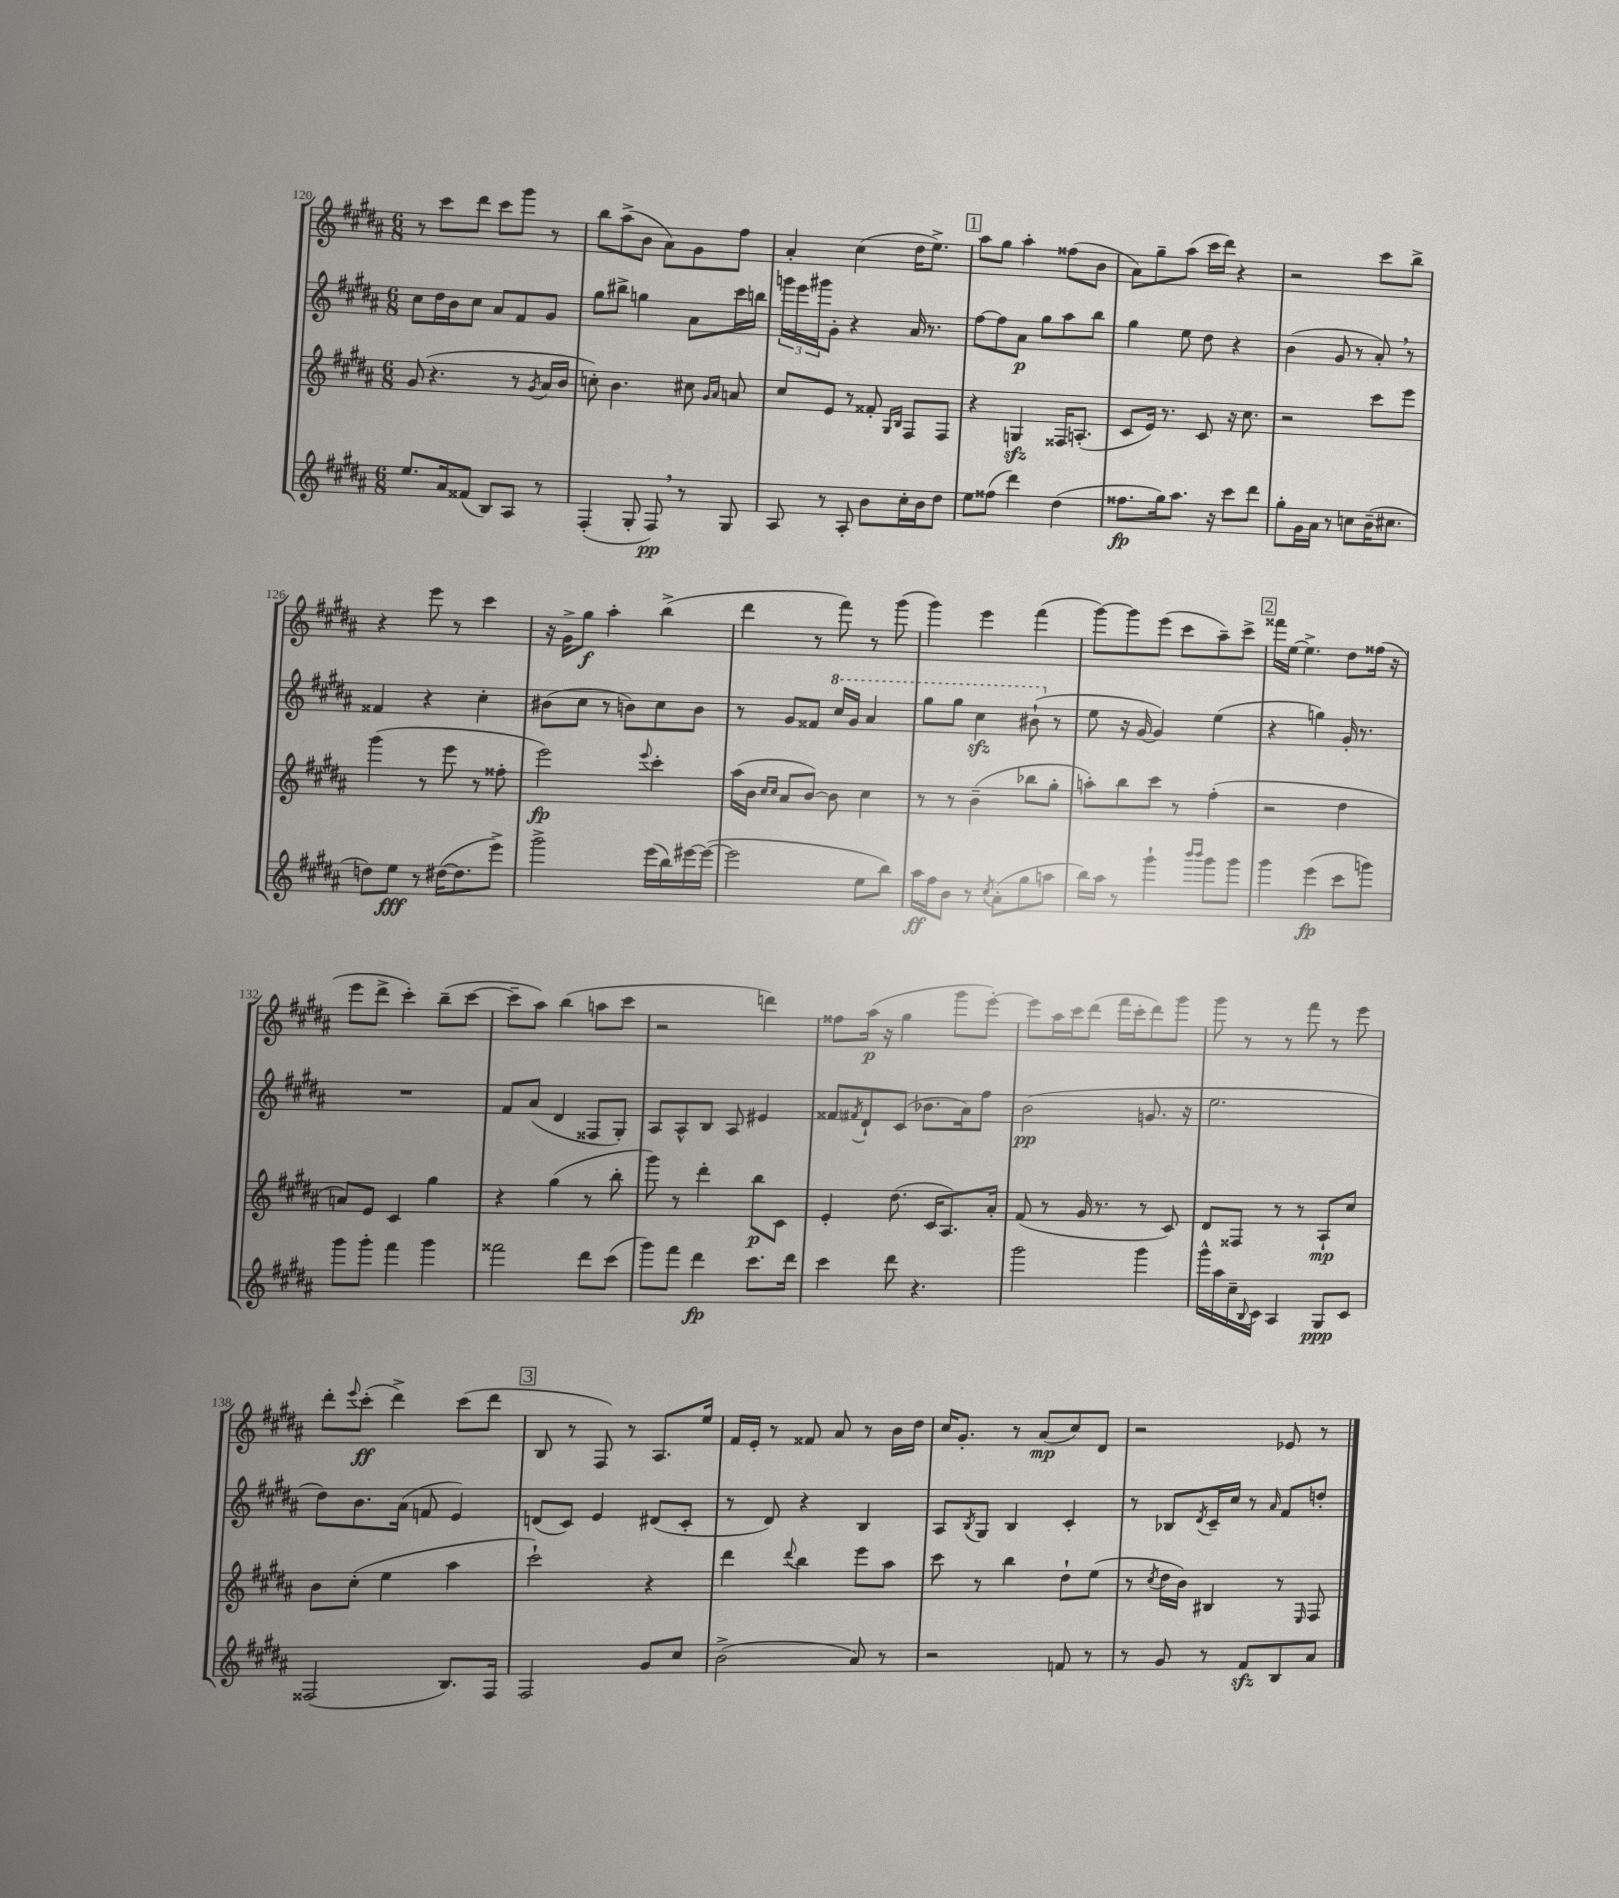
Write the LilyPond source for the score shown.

<<
\new StaffGroup <<
\new Staff = "s0" {
    \clef treble \key b \major \numericTimeSignature \time 6/8
    r8 cis'''8 dis'''8 cis'''8 gis'''8 r8 |
    b''8 ais''8->( b'8 ais'8) gis'8 fis''8 |
    ais'4-. cis''4( dis''16 e''8.->) |
    \mark \markup { \box "1" } ais''8 gis''8 ais''4-. fisis''8( b'8 |
    ais'8) gis''8-- ais''8( cis'''16 dis'''16) r4 |
    r2 cis'''8 b''8-> |
    r4 e'''8 r8 cis'''4 |
    r16 gis'16-> gis''8\f ais''4-. b''4->( |
    dis'''4 r8 fis'''8) r8 gis'''8( |
    gis'''4) e'''4 fis'''4( |
    gis'''8~) gis'''8 e'''8( cis'''8 ais''8--) cis'''8-> |
    \mark \markup { \box "2" } fisis'''16 e''16~ e''4.-> dis''8 fisis''16( r16 |
    e'''8 dis'''8-> cis'''4-.) b''8--( cis'''8~ |
    cis'''8-- ais''8) b''4( a''8 cis'''8 |
    r2 d'''4) |
    fisis''8 ais''16\p( r16 gis''4 gis'''8 e'''8~-.) |
    e'''8 ais''16 cis'''16 dis'''8( fis'''16 cis'''16-. dis'''8) gis'''8 |
    gis'''8 r8 r8 fis'''8 r8 e'''8 |
    dis'''8-. \appoggiatura { e'''8 } cis'''8-.\ff( dis'''4->) cis'''8( dis'''8 |
    \mark \markup { \box "3" } b8 r8 fis8) r8 ais8. e''16 |
    fis'16 e'16-. r8 fisis'8 ais'8 r8 b'16 dis''16 |
    cis''16 gis'8.-. r8 ais'8\mp( cis''8) dis'8 |
    r2 ees'8 r8 \bar "|." |
}
\new Staff = "s1" {
    \clef treble \key b \major \numericTimeSignature \time 6/8
    cis''8 dis''16 b'16 cis''8 ais'8 fis'8 gis'8 |
    gis''8 bis''8-> g''4 ais'8 cis'''16 b''16 |
    \tuplet 3/2 { g'''16 e'''16 gis'''16 } gis'8-. r4 ais'16 r8. |
    \mark \markup { \box "1" } fis''8~ fis''8 ais'8\p gis''8 ais''8 b''8 |
    gis''4 e''8 dis''8 r4 |
    b'4( gis'8 r8 ais'8-.) \breathe r8 |
    fisis'4 r4 cis''4-. |
    bis'8( cis''8 r8 b'8) cis''8 b'8 |
    r8 gis'8 fisis'8 \ottava #1 cis'''16 gis''16 ais''4 |
    gis'''8 gis'''8 cis'''4\sfz bis''8-!( \ottava #0 r8 |
    e''8 r16 gis'16~ gis'4) e''4( |
    \mark \markup { \box "2" } r4 g''4) gis'16-. r8. |
    R2. |
    fis'8 ais'8( dis'4 fisis8 gis8-.) |
    ais8 ais8-^ b8 ais8 eis'4 |
    fisis'8 \acciaccatura { fis'8 } dis'8-! cis'8( bes'8. ais'16) fis''8 |
    b'2\pp( g'8. r16 |
    e''2. |
    dis''8) b'8. ais'16( f'8 e'4) |
    \mark \markup { \box "3" } d'8( cis'8) e'4 dis'8( cis'8-. |
    r8 dis'8) r4 b4 |
    ais8 \acciaccatura { b8 } gis8 b4 cis'4-. |
    r8 bes8 \acciaccatura { dis'8 } cis'16-- cis''16 r8 \grace { ais'16 } fis'8 d''8-. \bar "|." |
}
\new Staff = "s2" {
    \clef treble \key b \major \numericTimeSignature \time 6/8
    gis'8( r4. r8 \acciaccatura { gis'8 } ais'16 b'16 |
    c''8-.) b'4. cis''8 \grace { gis'16 ais'16 } a'8 |
    cis''8 e'8 r8 fisis'8-. \grace { gis16 b16 } fis8 fis8 |
    \mark \markup { \box "1" } r4 g4\sfz fisis16 a8.-.( |
    cis'8 e'16) r8. cis'8 r16 cis''8. |
    r2 cis'''8 e'''8 |
    gis'''4( r8 e'''8 r8 fisis''8-. |
    e'''2\fp) \appoggiatura { e'''8 } cis'''4-. |
    ais''16( b'16 \grace { cis''16 cis''16 } ais'8 b'8~) b'8 cis''4 |
    r8 r8 b'4--( bes''8 gis''8-. |
    a''8-.) b''8 cis'''8 r8 fis''4-.( |
    \mark \markup { \box "2" } r2 dis''4 |
    a'8) e'8 cis'4 gis''4 |
    r4 gis''4( r8 b''8-. |
    gis'''8) r8 dis'''4-. b''8\p cis'8 |
    e'4-. dis''8.( cis'16 ais8.) ais'16-. |
    fis'8( r8 gis'16 r8. r8 cis'8) |
    dis'8 fisis8 r8 r8 ais8-!\mp cis''8 |
    b'8 cis''8-.( e''4 ais''4 |
    \mark \markup { \box "3" } cis'''2-!) r4 |
    dis'''4 \appoggiatura { dis'''8 } b''4 e'''8 ais''8 |
    cis'''8 r8 b''4 dis''8-! e''8( |
    r8 \acciaccatura { cis''8 } dis''16 b'16) bis4 r8 \grace { e16 } fis8 \bar "|." |
}
\new Staff = "s3" {
    \clef treble \key b \major \numericTimeSignature \time 6/8
    e''8. ais'16 fisis'8( b8) ais8 r8 |
    fis4-.( gis8-. fis8\pp) \breathe r8 gis8 |
    ais8 r8 ais8-. b'8 cis''16-. b'16 dis''8 |
    \mark \markup { \box "1" } e''8 fisis''8( dis'''4) dis''4( |
    fisis''8.\fp gis''16) ais''8. r16 cis'''8 dis'''8 |
    gis''8-. gis'16 ais'16 r8 c''8 b'16--( cis''8. |
    d''8) e''8\fff r8 dis''16~( dis''8. e'''8->) |
    gis'''2-> e'''16( b''16) eis'''16~ eis'''16~( |
    eis'''2 e''8 b''8) |
    ais''16\ff fis''16 b'8 r8 \acciaccatura { cis''8 } ais'8-.( gis''8 a''8 |
    b''16) ais''16 r8 gis'''4-! \grace { b'''16 b'''16 } gis'''8 gis'''8 |
    \mark \markup { \box "2" } gis'''4 e'''4\fp( cis'''8 g'''8) |
    gis'''8 gis'''8-. fis'''4 gis'''4 |
    fisis'''2 dis'''8 cis'''8( |
    gis'''8) fis'''8 dis'''4\fp cis'''8. dis'''16 |
    cis'''4 dis'''8 r4. |
    gis'''2 gis'''4 |
    gis'''16-^ ais''16 cis''16-- \appoggiatura { b8 } cis'16 ais4 gis8\ppp cis'8 |
    fisis2( b8.) fisis16 |
    \mark \markup { \box "3" } fis2 gis'8 cis''8 |
    b'2->( ais'8) r8 |
    r2 f'8 r8 |
    r8 gis'8 r8 fis'8\sfz b8 ais'8 \bar "|." |
}
>>
>>
\layout { \context { \Score currentBarNumber = #120 } }
